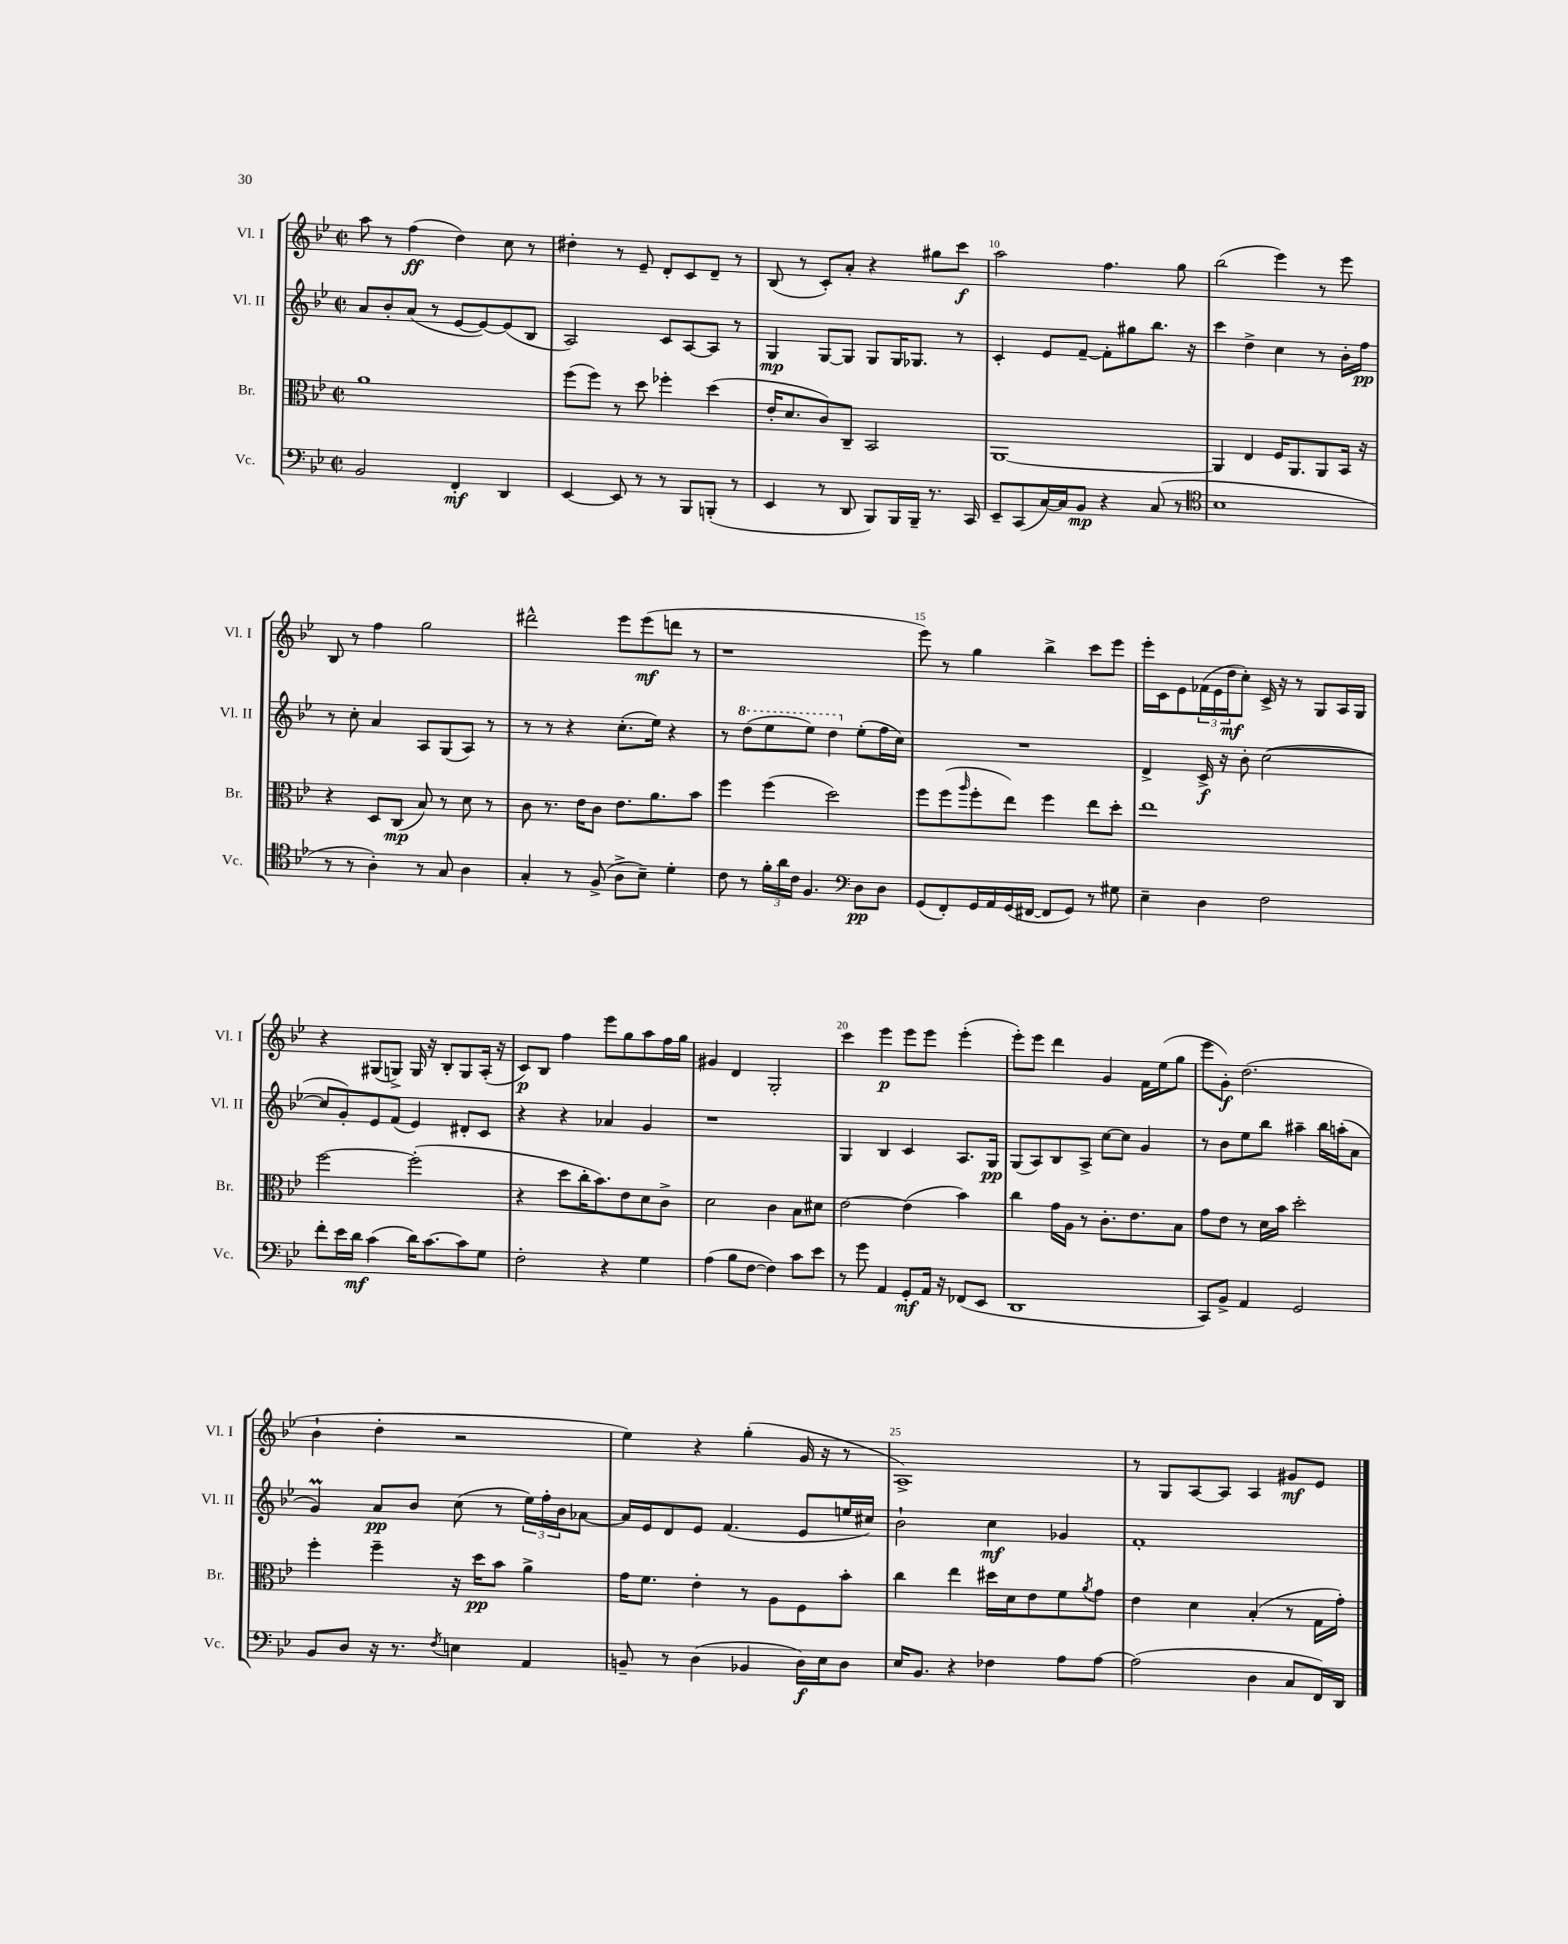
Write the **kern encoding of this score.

**kern	**dynam	**kern	**dynam	**kern	**dynam	**kern	**dynam
*part4	*part4	*part3	*part3	*part2	*part2	*part1	*part1
*staff4	*staff4	*staff3	*staff3	*staff2	*staff2	*staff1	*staff1
*I"Vc.	*	*I"Br.	*	*I"Vl. II	*	*I"Vl. I	*
*I'Vc.	*	*I'Br.	*	*I'Vl. II	*	*I'Vl. I	*
*clefF4	*	*clefC3	*	*clefG2	*	*clefG2	*
*k[b-e-]	*	*k[b-e-]	*	*k[b-e-]	*	*k[b-e-]	*
*M2/2	*	*M2/2	*	*M2/2	*	*M2/2	*
*met(c|)	*	*met(c|)	*	*met(c|)	*	*met(c|)	*
=7	=7	=7	=7	=7	=7	=7	=7
2BB-/	.	1a	.	8a/L	.	8aa\	.
.	.	.	.	8b-'/	.	8r	.
.	.	.	.	(8a/J	.	(4ff\	ff
.	.	.	.	8r	.	.	.
4FF'/	mf	.	.	[8e-/L	.	4dd\)	.
.	.	.	.	8e-/_)	.	.	.
4DD/	.	.	.	(8e-/]	.	8cc\	.
.	.	.	.	8B-/J	.	8r	.
=8	=8	=8	=8	=8	=8	=8	=8
[4EE-/	.	(8ff\L	.	2A/)	.	4dd#X'\	.
.	.	8ff\J)	.	.	.	.	.
8EE-/]	.	8r	.	.	.	8r	.
8r	.	8dd\	.	.	.	8e-~/	.
8r	.	4ff-X'\	.	8c/L	.	8d'/L	.
8BBB-/L	.	.	.	[8A/	.	8c/	.
(8BBBn'/J	.	(4dd\	.	8A/J]	.	8d~/J	.
8r	.	.	.	8r	.	8r	.
=9	=9	=9	=9	=9	=9	=9	=9
4EE-/	.	16e-'/KL	.	4G/	mp	(8B-/	.
.	.	8.d/	.	.	.	.	.
.	.	.	.	.	.	8r	.
8r	.	8c/)	.	[8G/L	.	8c'/L)	.
8DD/	.	8C~/J	.	8G/J]	.	8a'/J	.
8BBB-/L)	.	2BB-/	.	8G/L	.	4r	.
16BBB-/L	.	.	.	16G/K	.	.	.
16BBB-~/JJ	.	.	.	8.G-X/J	.	.	.
8.r	.	.	.	.	.	8gg#X\L	.
.	.	.	.	8r	.	8ccc\J	f
16CC/	.	.	.	.	.	.	.
=10	=10	=10	=10	=10	=10	=10	=10
8EE-~/L	.	[1AA	.	4c'/	.	2aa\	.
(8CC/	.	.	.	.	.	.	.
[16C/L)	.	.	.	8e-/L	.	.	.
16C/J]	.	.	.	.	.	.	.
8BB-/J	mp	.	.	[8f~/J	.	.	.
4r	.	.	.	8f'\L]	.	4.ff\	.
.	.	.	.	8gg#X\	.	.	.
(8C/	.	.	.	8.bb-\J	.	.	.
8r	.	.	.	.	.	8gg\	.
.	.	.	.	16r	.	.	.
=11	=11	=11	=11	=11	=11	=11	=11
*clefC4	*	*	*	*	*	*	*
1B-	.	4AA/]	.	4ccc\	.	(2bb-\	.
.	.	4E-/	.	4dd^\	.	.	.
.	.	16F/KL	.	4cc\	.	4eee-\)	.
.	.	8.AA/	.	.	.	.	.
.	.	8AA/	.	8r	.	8r	.
.	.	16BB-/Jk	.	16b-'\LL	.	8eee-\	.
.	.	16r	.	16ff\JJ	pp	.	.
!!LO:LB:g=z
=12	=12	=12	=12	=12	=12	=12	=12
8r	.	4r	.	8r	.	8B-/	.
8r	.	.	.	8cc'\	.	8r	.
4A'\)	.	8D/L	.	4a/	.	4ff\	.
.	.	(8C/J	mp	.	.	.	.
8r	.	8B-/)	.	8A/L	.	2gg\	.
8G/	.	8r	.	(8G/	.	.	.
4A\	.	8d\	.	8A/J)	.	.	.
.	.	8r	.	8r	.	.	.
=13	=13	=13	=13	=13	=13	=13	=13
4G'/	.	8c\	.	8r	.	2ddd#X^^\	.
.	.	8.r	.	8r	.	.	.
8r	.	.	.	4r	.	.	.
.	.	16e-\KL	.	.	.	.	.
(8F^/	.	8c\J	.	.	.	.	.
8A^\L	.	8.e-\L	.	(8.cc'\L	.	8eee-\L	.
8B-~\J)	.	.	.	.	.	(8eee-\	mf
.	.	8.a\	.	16ee-\Jk)	.	.	.
4d'\	.	.	.	4r	.	8dddn\J	.
.	.	8b-\J	.	.	.	8r	.
=14	=14	=14	=14	=14	=14	=14	=14
8c\	.	4ff\	.	8r	.	1r	.
*	*	*	*	*8va	*	*	*
8r	.	.	.	(8ddd\L	.	.	.
24f'\LL	.	(4ff\	.	8eee-\	.	.	.
24a\	.	.	.	.	.	.	.
24c\JJ	.	.	.	.	.	.	.
4.F/	.	.	.	8eee-\J)	.	.	.
.	.	2dd\)	.	4ddd\	.	.	.
*clefF4	*	*	*	*	*	*	*
*	*	*	*	*X8va	*	*	*
8D\L	pp	.	.	(8ee-'\L	.	.	.
8D\J	.	.	.	16ff\L	.	.	.
.	.	.	.	16cc\JJ)	.	.	.
=15	=15	=15	=15	=15	=15	=15	=15
(8GG/L	.	8ff\L	.	1r	.	8eee-\)	.
8FF'/)	.	(8ff\	.	.	.	8r	.
.	.	16qqaa/	.	.	.	.	.
16GG/L	.	8ff'\	.	.	.	4gg\	.
16AA/	.	.	.	.	.	.	.
(16GG/	.	8ee-\J)	.	.	.	.	.
[16FF#X/JJ	.	.	.	.	.	.	.
8FF#/L]	.	4ff\	.	.	.	4bb-^\	.
8GG/J)	.	.	.	.	.	.	.
8r	.	8ee-\L	.	.	.	8ccc\L	.
8G#X\	.	8dd'\J	.	.	.	8eee-\J	.
=16	=16	=16	=16	=16	=16	=16	=16
4E-~\	.	1ee-	.	4d^/	.	16eee-'\LL	.
.	.	.	.	.	.	16c\J	.
.	.	.	.	.	.	8e-\	.
4D\	.	.	.	16c^/	f	(24f-X\L	.
.	.	.	.	.	.	24e-\	.
.	.	.	.	16r	.	.	.
.	.	.	.	.	.	24dd\J	mf
.	.	.	.	8b-'\	.	8cc'\J)	.
2F\	.	.	.	([2cc\	.	16c^/	.
.	.	.	.	.	.	16r	.
.	.	.	.	.	.	8r	.
.	.	.	.	.	.	8G/L	.
.	.	.	.	.	.	16A/L	.
.	.	.	.	.	.	16G/JJ	.
!!LO:LB:g=z
=17	=17	=17	=17	=17	=17	=17	=17
8f'\L	.	[2ff\	.	8cc/L]	.	4r	.
16e-\L	.	.	.	8g'/)	.	.	.
16d\JJ	mf	.	.	.	.	.	.
(4c\	.	.	.	8e-/	.	(8G#X/L	.
.	.	.	.	(8f/J	.	8Gn^/J)	.
16d\KL)	.	(2ff'\]	.	4e-/)	.	16G/	.
[8.c\	.	.	.	.	.	16r	.
.	.	.	.	.	.	8B-'/L	.
8c\]	.	.	.	8d#X'/L	.	8G/	.
8G\J	.	.	.	8c/J	.	(16A'/Jk	.
.	.	.	.	.	.	16r	.
=18	=18	=18	=18	=18	=18	=18	=18
2F'\	.	4r	.	4r	.	8c/L)	p
.	.	.	.	.	.	8B-/J	.
.	.	8dd\L	.	4r	.	4ff\	.
.	.	16cc'\K	.	.	.	.	.
.	.	8.b-\)	.	.	.	.	.
4r	.	.	.	4a-X/	.	8eee-\L	.
.	.	8e-\	.	.	.	8gg\	.
4G\	.	8d\	.	4g/	.	8aa\	.
.	.	8c^\J	.	.	.	16ff\L	.
.	.	.	.	.	.	16gg\JJ	.
=19	=19	=19	=19	=19	=19	=19	=19
(4A\	.	2d\	.	1r	.	4g#X/	.
8B-\L	.	.	.	.	.	4d/	.
[8F\J	.	.	.	.	.	.	.
4F\])	.	4c\	.	.	.	2G'/	.
8c\L	.	8B-\L	.	.	.	.	.
8e-\J	.	8d#X\J	.	.	.	.	.
=20	=20	=20	=20	=20	=20	=20	=20
8r	.	[2e-\	.	4G/	.	4ccc\	.
8g\	.	.	.	.	.	.	.
4AA/	.	.	.	4B-/	.	4eee-\	p
8GG'/L	mf	(4e-\]	.	4c/	.	8eee-\L	.
16AA/Jk	.	.	.	.	.	8eee-\J	.
16r	.	.	.	.	.	.	.
(8FF-X/L	.	4b-\)	.	8.A/L	.	(4eee-'\	.
8EE-/J	.	.	.	.	.	.	.
.	.	.	.	16G/Jk	pp	.	.
=21	=21	=21	=21	=21	=21	=21	=21
1DD	.	4cc\	.	(8G/L	.	8eee-'\L)	.
.	.	.	.	8A/)	.	8eee-\J	.
.	.	16g\LL	.	8B-/	.	4ddd\	.
.	.	16A\JJ	.	.	.	.	.
.	.	8r	.	8A^/J	.	.	.
.	.	8.c'\L	.	[8cc\L	.	4g/	.
.	.	.	.	8cc\J]	.	.	.
.	.	8.e-\	.	.	.	.	.
.	.	.	.	4g/	.	16f\LL	.
.	.	.	.	.	.	(16ee-\J	.
.	.	8B-\J	.	.	.	8gg\J	.
=22	=22	=22	=22	=22	=22	=22	=22
8CC/L)	.	8g\L	.	8r	.	8eee-\L	.
8BB-^/J	.	8e-\J	.	8b-\L	.	8g'\J)	f
4AA/	.	8r	.	8ee-\	.	(2.dd\	.
.	.	16d\LL	.	8bb-\J	.	.	.
.	.	16b-\JJ	.	.	.	.	.
2GG/	.	2dd'\	.	4aa#X~\	.	.	.
.	.	.	.	16bb-\LL	.	.	.
.	.	.	.	(16aan'\J	.	.	.
.	.	.	.	8a\J	.	.	.
!!LO:LB:g=z
=23	=23	=23	=23	=23	=23	=23	=23
8BB-/L	.	4ff'\	.	4gM/)	.	4b-`\	.
8D/J	.	.	.	.	.	.	.
16r	.	4ff~\	.	8a/L	pp	4dd'\	.
8.r	.	.	.	.	.	.	.
.	.	.	.	8b-/J	.	.	.
8qF/	.	.	.	.	.	.	.
4En\	.	16r	.	(8cc\	.	2r	.
.	.	16dd\KL	pp	.	.	.	.
.	.	8b-\J	.	8r	.	.	.
4AA/	.	4a^\	.	24ee-\LL)	.	.	.
.	.	.	.	24ff'\	.	.	.
.	.	.	.	24b-\J	.	.	.
.	.	.	.	[8a-X\J	.	.	.
=24	=24	=24	=24	=24	=24	=24	=24
8BBn~/	.	16g\KL	.	16a-/LL]	.	4ee-\)	.
.	.	8.f\J	.	16e-/J	.	.	.
8r	.	.	.	8d/	.	.	.
(4D\	.	4e-'\	.	8e-/J	.	4r	.
.	.	.	.	(4.f/	.	.	.
4BB-X/	.	8r	.	.	.	(4gg'\	.
.	.	8A\L	.	.	.	.	.
16D\LL)	f	8F\	.	8e-/L	.	16g/	.
16E-\J	.	.	.	.	.	16r	.
8D\J	.	8b-'\J	.	16een/L	.	8r	.
.	.	.	.	16cc#X/JJ)	.	.	.
=25	=25	=25	=25	=25	=25	=25	=25
16E-/KL	.	4cc\	.	2b-`\	.	1A^)	.
8.BB-/J	.	.	.	.	.	.	.
4r	.	4ee-\	.	.	.	.	.
4F-X\	.	16dd#X\LL	.	4cc\	mf	.	.
.	.	16d\J	.	.	.	.	.
.	.	8e-\	.	.	.	.	.
8A\L	.	8f\	.	4g-X/	.	.	.
.	.	8qa/	.	.	.	.	.
[8A\J	.	8g\J	.	.	.	.	.
=26	=26	=26	=26	=26	=26	=26	=26
(2A\]	.	4e-\	.	1f'	.	8r	.
.	.	.	.	.	.	8G/L	.
.	.	4d\	.	.	.	[8A/	.
.	.	.	.	.	.	8A/J]	.
4D\	.	(4B-'/	.	.	.	4A/	.
8C/L	.	8r	.	.	.	8g#X/L	mf
16FF/L)	.	16G\LL	.	.	.	8e-/J	.
16DD/JJ	.	16g'\JJ)	.	.	.	.	.
==	==	==	==	==	==	==	==
*-	*-	*-	*-	*-	*-	*-	*-
